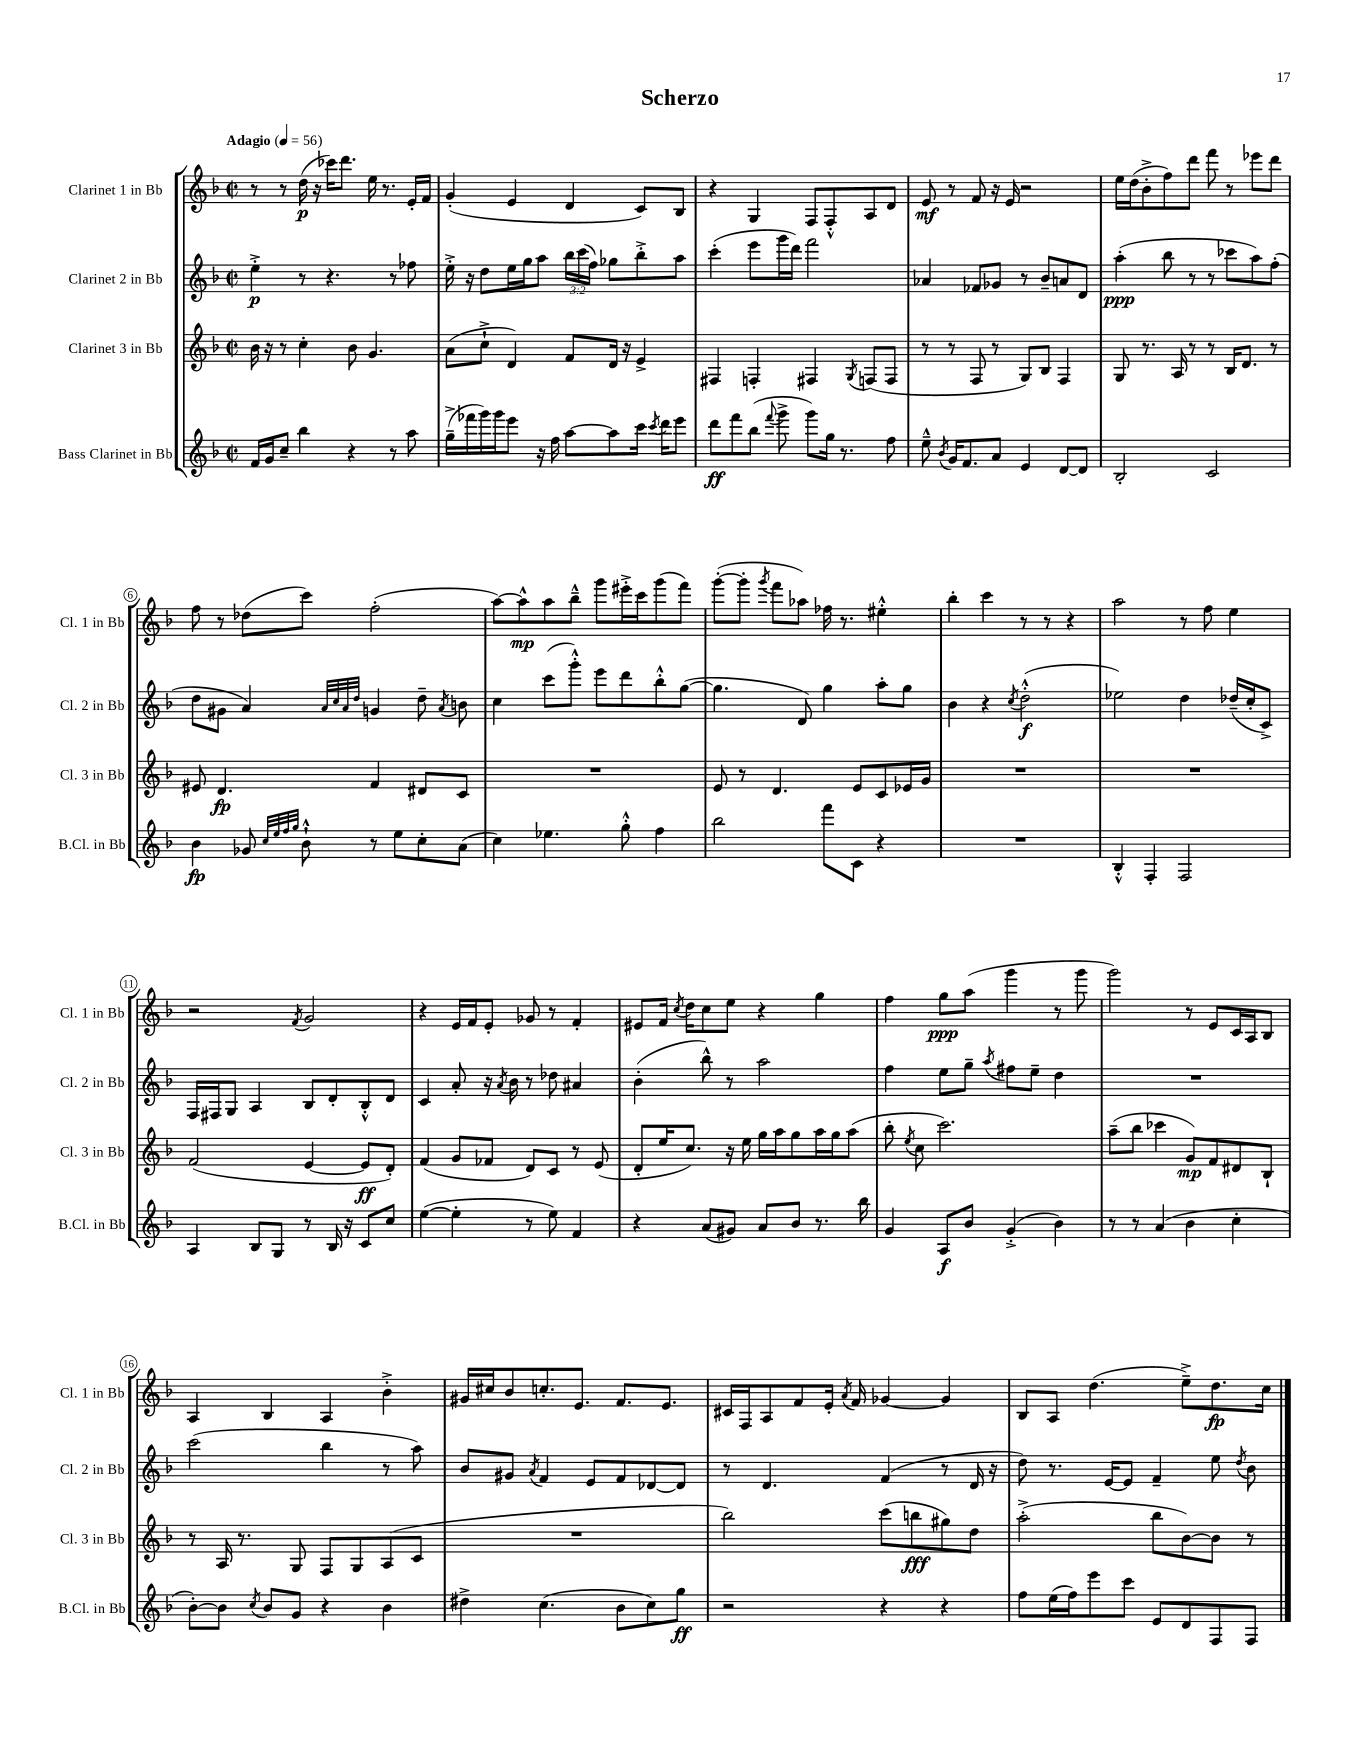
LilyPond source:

\header { title = "Scherzo" }
<<
\new StaffGroup <<
\new Staff = "s0" \with { instrumentName = "Clarinet 1 in Bb" shortInstrumentName = "Cl. 1 in Bb" } {
    \clef treble \key f \major \defaultTimeSignature \time 2/2 \tempo "Adagio" 4 = 56
    \autoBeamOff r8 r8 d''16\p( r16 ces'''16[) d'''8.] e''16 r8. e'16[-. f'16] |
    g'4-.( e'4 d'4 c'8[) bes8] |
    r4 g4 f8[ f8-.-^ a8 d'8] |
    e'8\mf r8 f'8 r16 e'16 r2 |
    e''16[ d''16( bes'8-.-> f''8) d'''8] f'''8 r8 ees'''8[ d'''8] |
    f''8 r8 des''8[( c'''8]) f''2-.( |
    a''8[~) a''8-^\mp a''8 bes''8]---^ g'''8[ eis'''16-.-> c'''16 g'''8( f'''8]) |
    g'''8[~-.( g'''8]-. \acciaccatura { g'''8 } f'''8[ aes''8]) fes''16 r8. eis''4-.-^ |
    bes''4-. c'''4 r8 r8 r4 |
    a''2 r8 f''8 e''4 |
    r2 \acciaccatura { f'8 } g'2 |
    r4 e'16[ f'16 e'8]-. ges'8 r8 f'4-. |
    eis'8[ f'16] \acciaccatura { c''8 } d''16[ c''8 e''8] r4 g''4 |
    f''4 g''8[\ppp a''8]( g'''4 r8 g'''8 |
    g'''2) r8 e'8[ c'16 a16 bes8] |
    a4 bes4 a4 bes'4-.-> |
    gis'16[ cis''16 bes'8 c''8.-. e'8.] f'8.[ e'8.] |
    cis'16[ f16 a8 f'8 e'16]-. \acciaccatura { a'8 } f'16 ges'4~ ges'4 |
    bes8[ a8] d''4.( e''8[--->) d''8.\fp c''16] \bar "|." |
}
\new Staff = "s1" \with { instrumentName = "Clarinet 2 in Bb" shortInstrumentName = "Cl. 2 in Bb" } {
    \clef treble \key f \major \defaultTimeSignature \time 2/2 \override Staff.TupletNumber.text = #tuplet-number::calc-fraction-text
    \autoBeamOff e''4-.->\p r8 r4. r8 fes''8 |
    e''16-.-> r16 d''8[ e''16 g''16 a''8] \tuplet 3/2 { bes''16[ c'''16( f''16]) } ges''8[ bes''8-.-> a''8] |
    c'''4-.( e'''8[ g'''16 d'''16]) f'''2 |
    aes'4 fes'8[ ges'8] r8 bes'8[-- a'8 d'8] |
    a''4-.\ppp( bes''8 r8 r8 ces'''8[ a''8) f''8]-.( |
    d''8[ gis'8] a'4) \grace { a'32[ c''32 a'32 d''32] } g'4 d''8-- \acciaccatura { a'8 } b'8 |
    c''4 c'''8[( g'''8]-.-^) e'''8[ d'''8 bes''8-.-^ g''8]~( |
    g''4. d'8) g''4 a''8[-. g''8] |
    bes'4 r4 \acciaccatura { c''8 } d''2-.-^\f( |
    ees''2) d''4 des''16[--( c''16-. c'8]->) |
    f16[ fis16 g8] a4 bes8[ d'8-. bes8-.-^ d'8] |
    c'4 a'8-. r16 \acciaccatura { a'8 } bes'16 r8 des''8 ais'4 |
    bes'4-.( bes''8-^) r8 a''2 |
    f''4 e''8[ g''8]-- \acciaccatura { a''8 } fis''8[ e''8]-- d''4 |
    R1 |
    c'''2( bes''4 r8 a''8) |
    bes'8[ gis'8] \acciaccatura { a'8 } f'4 e'8[ f'8 des'8~ des'8] |
    r8 d'4. f'4( r8 d'16 r16 |
    d''8) r8. e'16[~ e'8] f'4-- e''8 \acciaccatura { d''8 } bes'8 \bar "|." |
}
\new Staff = "s2" \with { instrumentName = "Clarinet 3 in Bb" shortInstrumentName = "Cl. 3 in Bb" } {
    \clef treble \key f \major \defaultTimeSignature \time 2/2
    \autoBeamOff bes'16 r16 r8 c''4-. bes'8 g'4. |
    a'8[( c''8]-!-> d'4) f'8[ d'16] r16 e'4-> |
    fis4 f4-. fis4 \acciaccatura { g8 } f8[( f8] |
    r8 r8 f8 r8 g8[) bes8] f4 |
    g8 r8. a16 r8 r8 bes16[ d'8.] r8 |
    eis'8 d'4.\fp f'4 dis'8[ c'8] |
    R1 |
    e'8 r8 d'4. e'8[ c'8 ees'16 g'16] |
    R1 |
    R1 |
    f'2( e'4~ e'8[\ff d'8]-.) |
    f'4( g'8[ fes'8] d'8[) c'8] r8 e'8( |
    d'8[-. e''16 c''8.]) r16 e''16 g''16[ a''16 g''8 a''16 g''16 a''8]( |
    bes''8-. \acciaccatura { e''8 } c''8 c'''2.) |
    a''8[--( bes''8] ces'''4 g'8[\mp) f'8 dis'8 bes8]-! |
    r8 a16 r8. g8 f8[ g8 a8( c'8] |
    R1 |
    bes''2) c'''8[( b''8\fff gis''8) d''8] |
    a''2-.->( bes''8[ bes'8~) bes'8] r8 \bar "|." |
}
\new Staff = "s3" \with { instrumentName = "Bass Clarinet in Bb" shortInstrumentName = "B.Cl. in Bb" } {
    \clef treble \key f \major \defaultTimeSignature \time 2/2
    \autoBeamOff f'16[ g'16 c''8]-- bes''4 r4 r8 a''8 |
    g''16[--->( fes'''16 g'''16) g'''16 e'''8] r16 f''16 a''8[~ a''8 c'''16] \acciaccatura { c'''8 } d'''16[ e'''8] |
    d'''8[\ff f'''8 bes''8]( \appoggiatura { f'''8 } g'''8-> g'''8[) g''16] r8. f''8 |
    e''8---^ \acciaccatura { bes'8 } g'16[ f'8. a'8] e'4 d'8[~ d'8] |
    bes2-. c'2 |
    bes'4\fp ges'8 \grace { c''32[ e''32 f''32 g''32] } bes'8-!-^ r8 e''8[ c''8-. a'8]( |
    c''4) ees''4. g''8-.-^ f''4 |
    bes''2 f'''8[ c'8] r4 |
    R1 |
    bes4-.-^ f4-. f2 |
    a4 bes8[ g8] r8 bes16 r16 c'8[ c''8] |
    e''4~( e''4-. r8 e''8) f'4 |
    r4 a'8[( gis'8]) a'8[ bes'8] r8. bes''16 |
    g'4 a8[\f bes'8] g'4-.->( bes'4) |
    r8 r8 a'4( bes'4 c''4-. |
    bes'8[~-.) bes'8] \acciaccatura { c''8 } bes'8[ g'8] r4 bes'4 |
    dis''4-> c''4.( bes'8[ c''8) g''8]\ff |
    r2 r4 r4 |
    f''8[ e''16( f''16) e'''8 c'''8] e'8[ d'8 f8 f8] \bar "|." |
}
>>
>>
\layout { \context { \Score \override BarNumber.stencil = #(make-stencil-circler 0.1 0.3 ly:text-interface::print) } }
